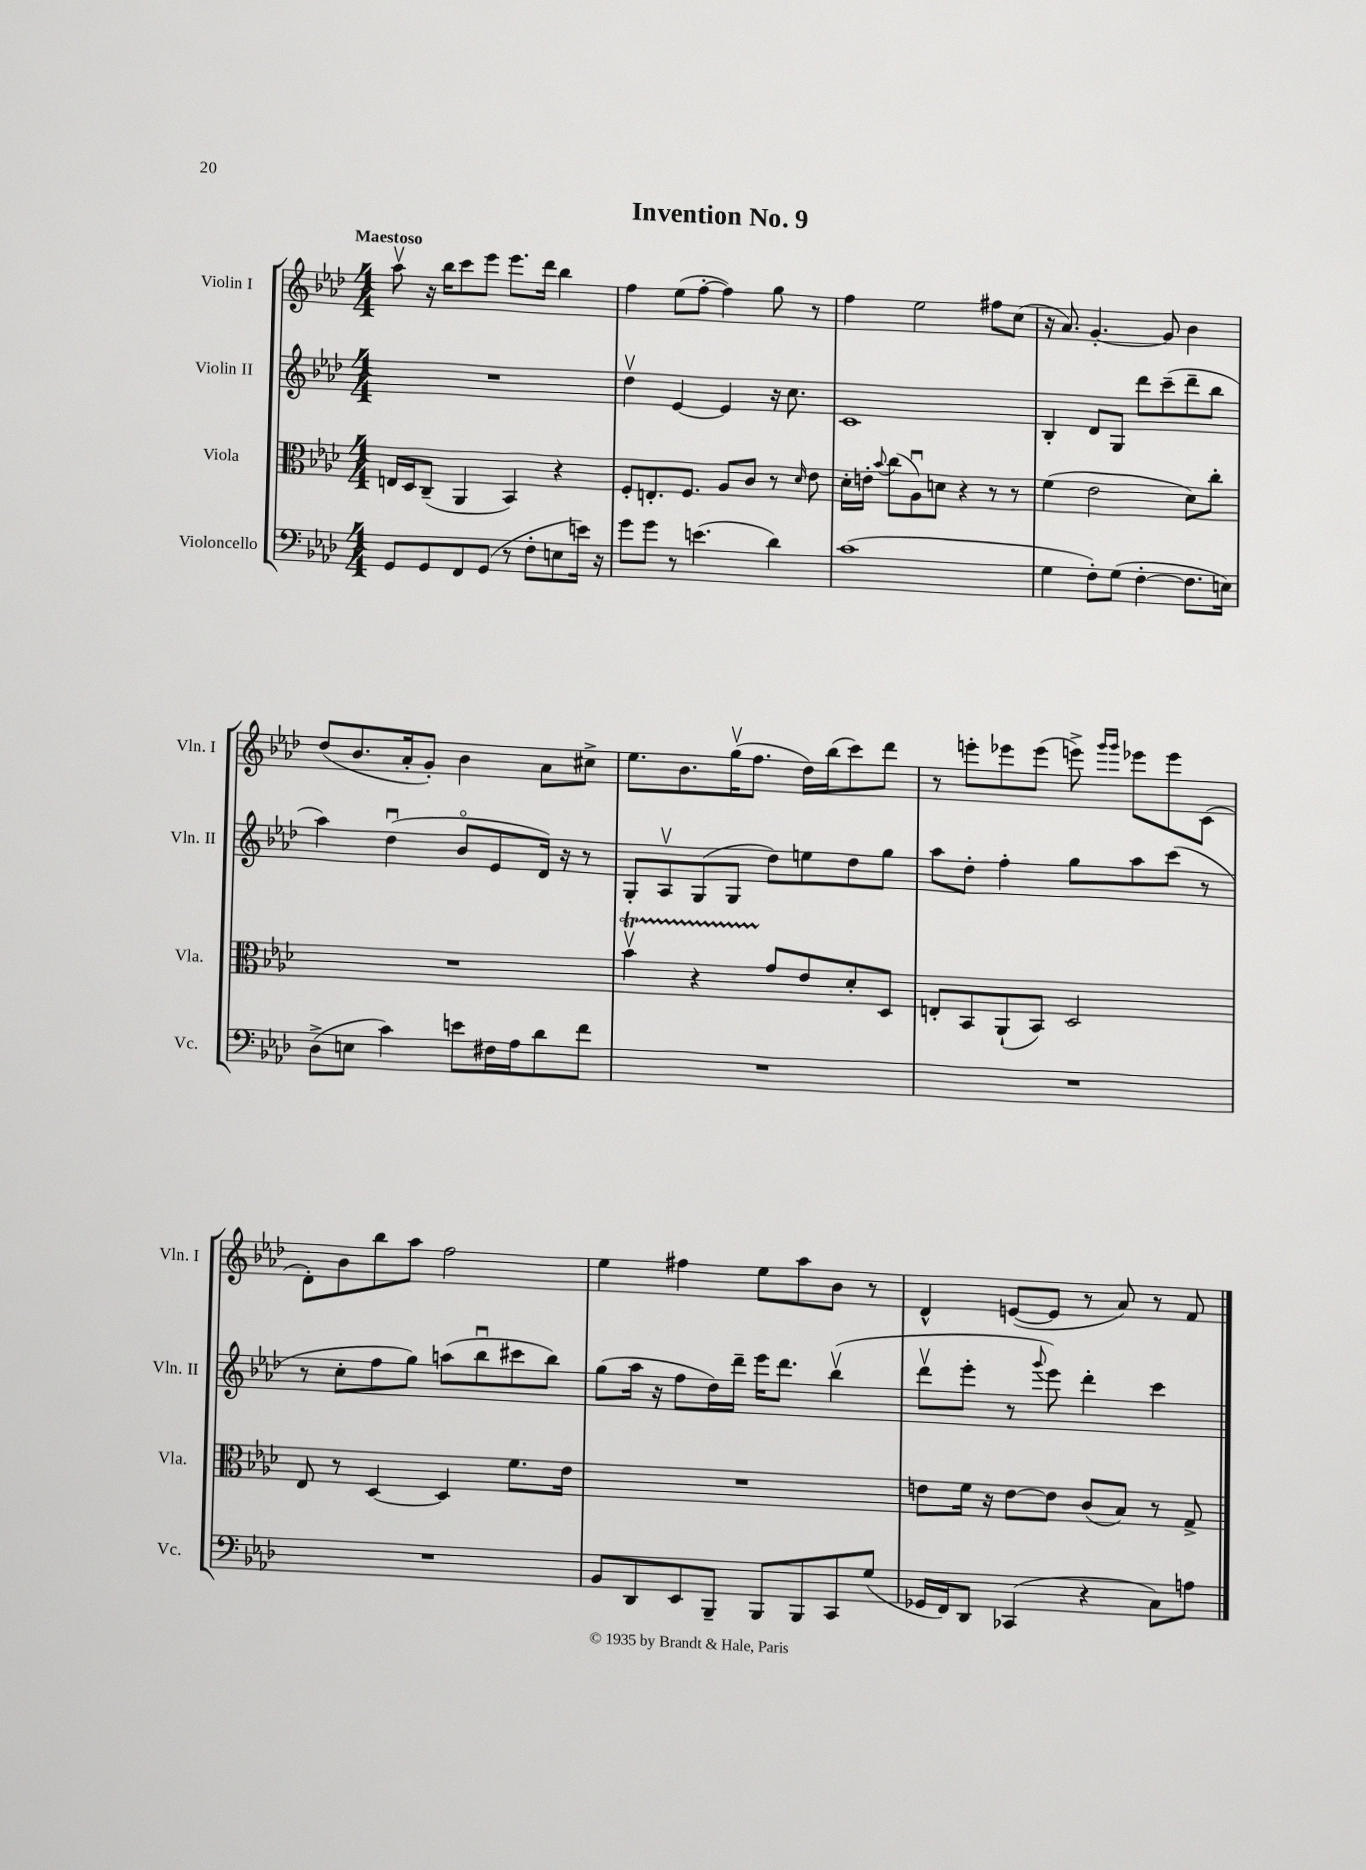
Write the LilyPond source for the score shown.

\header { title = "Invention No. 9" }
<<
\new StaffGroup <<
\new Staff = "s0" \with { instrumentName = "Violin I" shortInstrumentName = "Vln. I" } {
    \clef treble \key aes \major \numericTimeSignature \time 4/4 \tempo "Maestoso"
    \autoBeamOff aes''8\upbow r16 bes''16[ c'''8 ees'''8] ees'''8.[ des'''16] bes''4 |
    f''4 ees''8[( f''8]~-. f''4) g''8 r8 |
    f''4 ees''2 fis''8[ c''8]( |
    r16 aes'8.) g'4.~-. g'8 bes'4 |
    des''8[( bes'8. aes'16-. g'8]-.) bes'4 aes'8[ cis''8]-> |
    ees''8.[ bes'8. g''16\upbow( f''8.] des''16[) bes''16( c'''8) des'''8] |
    r8 e'''8[-. ees'''8 ees'''8]( e'''8->) \grace { g'''16[ g'''16] } ees'''8[ ees'''8 c'8]( |
    des'8[-.) bes'8 bes''8 aes''8] f''2 |
    ees''4 fis''4 ees''8[ aes''8 bes'8] r8 |
    des'4-^ e'8[~( e'8] r8 aes'8) r8 f'8 \bar "|." |
}
\new Staff = "s1" \with { instrumentName = "Violin II" shortInstrumentName = "Vln. II" } {
    \clef treble \key aes \major \numericTimeSignature \time 4/4
    \autoBeamOff R1 |
    des''4\upbow ees'4~ ees'4 r16 c''8. |
    c'1 |
    bes4-. des'8[ g8] des'''8[ c'''8--( des'''8-- bes''8] |
    aes''4) des''4\downbow( bes'8[\flageolet ees'8 des'16]) r16 r8 |
    g8[-. aes8\upbow g8( g8] des''8[) e''8 des''8 g''8] |
    aes''8[ des''8]-. f''4-. g''8[ aes''8 c'''8]( r8 |
    r8 c''8[-. f''8 g''8]) a''8[( bes''8\downbow cis'''8 bes''8]) |
    g''8[( aes''16] r16 f''8[ des''16) des'''16]-- ees'''16[ des'''8.] bes''4\upbow( |
    des'''8[\upbow ees'''8]-. r8 \appoggiatura { g'''8 } ees'''8) des'''4-. c'''4 \bar "|." |
}
\new Staff = "s2" \with { instrumentName = "Viola" shortInstrumentName = "Vla." } {
    \clef alto \key aes \major \numericTimeSignature \time 4/4
    \autoBeamOff e16[ des16 c8]--( aes,4 bes,4) r4 |
    f8[-. e8.-. f8.] aes8[ c'8] r8 \grace { des'16 } ees'8 |
    des'16[-. e'16]-. \appoggiatura { bes'8 } c''8[( aes8\downbow) d'8] r4 r8 r8 |
    f'4( ees'2 des'8[) c''8]-. |
    R1 |
    bes'4\upbow\startTrillSpan r4 g'8[\stopTrillSpan ees'8 des'8-. des8] |
    e8[-. bes,8 aes,8-!( bes,8]) des2 |
    ees8 r8 des4~ des4 f'8.[ ees'16] |
    R1 |
    e'8[ f'16] r16 e'8[~ e'8] c'8[( bes8]) r8 g8-> \bar "|." |
}
\new Staff = "s3" \with { instrumentName = "Violoncello" shortInstrumentName = "Vc." } {
    \clef bass \key aes \major \numericTimeSignature \time 4/4
    \autoBeamOff g,8[ g,8 f,8 g,8]( r8 f8[-. e8 e'16]) r16 |
    g'8[ g'8] r8 e'4.( des'4) |
    c'1( |
    g4 f8[-.) g8]( f4~-. f8.[ e16]) |
    des8[->( e8] c'4) e'8[ fis16 aes16 des'8 f'8] |
    R1 |
    R1 |
    R1 |
    bes,8[ des,8 ees,8 bes,,8]-- bes,,8[ bes,,8 c,8 g8]( |
    ges,16[ f,16) des,8] ces,4( r4 c8[) a8] \bar "|." |
}
>>
>>
\layout { \context { \Score \remove "Bar_number_engraver" } }
